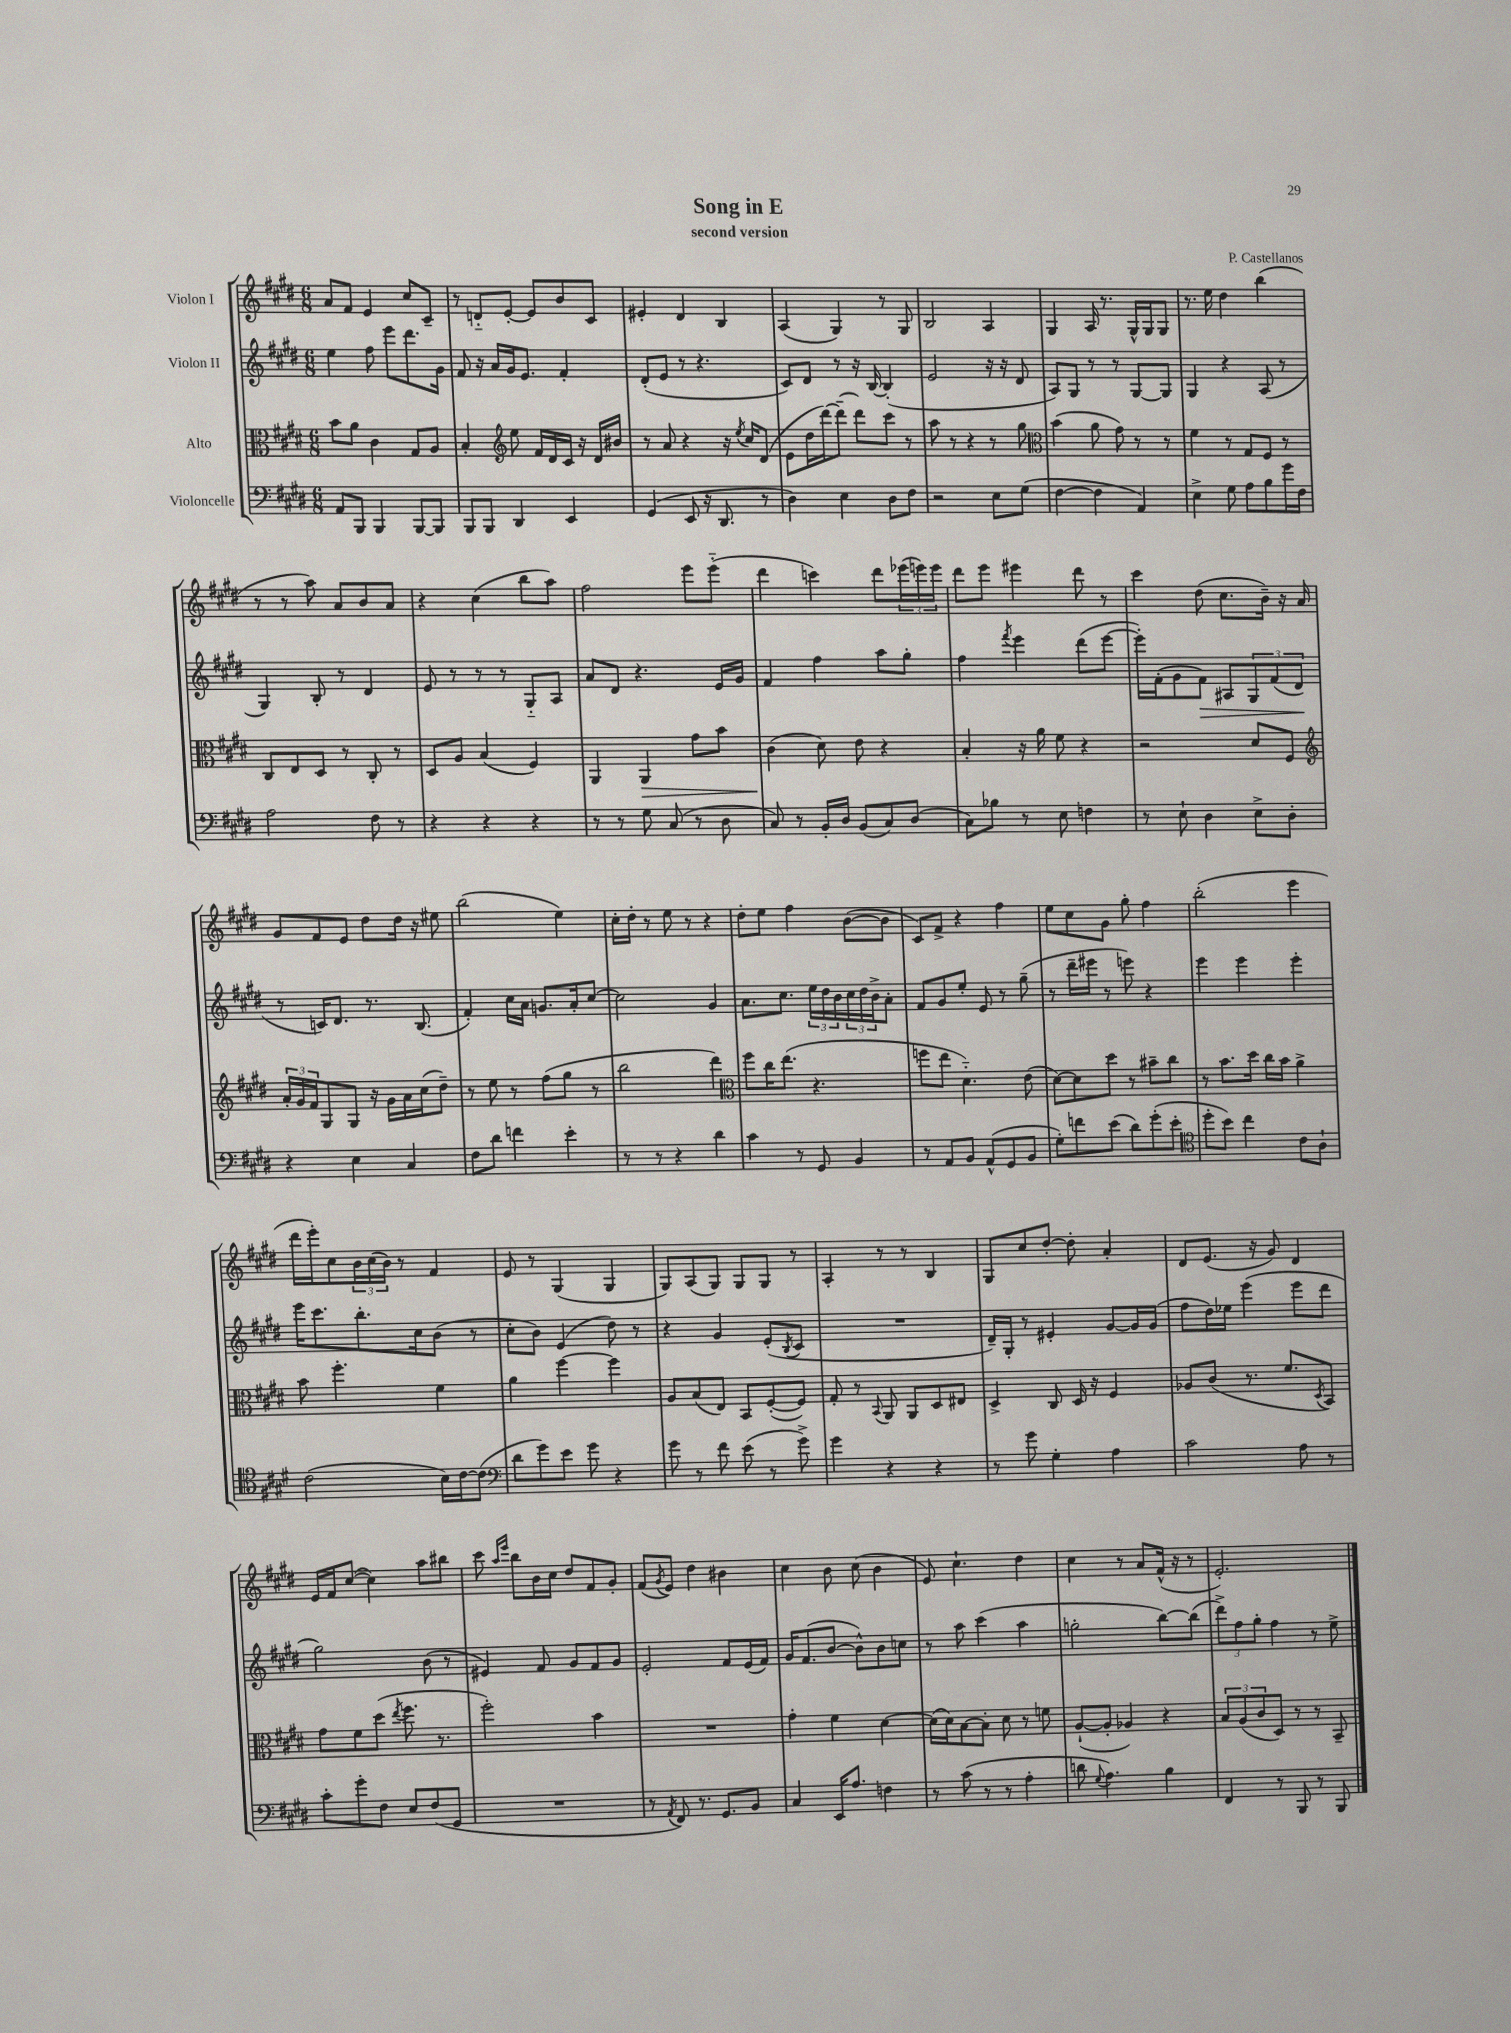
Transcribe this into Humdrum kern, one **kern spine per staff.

**kern	**kern	**kern	**kern
*staff4	*staff3	*staff2	*staff1
*clefF4	*clefC3	*clefG2	*clefG2
*k[f#c#g#d#]	*k[f#c#g#d#]	*k[f#c#g#d#]	*k[f#c#g#d#]
*M6/8	*M6/8	*M6/8	*M6/8
8AA	8b	4ee	8a
8BBB	8a	.	8f#
4BBB	4c#	8ff#	4e
.	.	8eee	.
[8BBB	8G#	8.ddd#	8cc#
8BBB]	8A	.	8c#~
.	.	16g#	.
=	=	=	=
8BBB	4B'	8f#	8r
8BBB	.	16r	8d'~
.	.	16a	.
*	*clefG2	*	*
4DD#	8ee	16g#	[8e'
.	.	8.e	.
.	16f#	.	8e]
.	16d#	.	.
4EE	16c#	4f#'	8b
.	16r	.	.
.	16d#	.	8c#
.	16b#	.	.
=	=	=	=
(4GG#	8r	(8d#'	4e#'
.	8a	8e	.
8EE	4r	8r	4d#
16r	.	4.r	.
8.DD#	.	.	.
.	16r	.	4B
.	8qee	.	.
.	16cc#	.	.
8r	(8d#	.	.
=	=	=	=
4D#)	8e	8c#)	(4A
.	16dd#	8d#	.
.	[16ddd#)	.	.
4E	(8ddd#~]	8r	4G#)
.	8ddd#)	16r	.
.	.	[16B	.
8D#	8ccc#	(4B']	8r
8F#	8r	.	8G#
=	=	=	=
2r	8aa	2e	2B
.	8r	.	.
.	4r	.	.
8E	8r	16r	4A
.	.	16r	.
(8G#	8gg#	8d#	.
=	=	=	=
*	*clefC3	*	*
[4F#	(4b	8A)	4G#
.	.	8G#	.
4F#]	8a	8r	16A
.	.	.	8.r
.	8g#)	8r	.
4AA)	8r	[8G#	16G#^^
.	.	.	16G#
.	8r	8G#]	8G#
=	=	=	=
4E^	4f#	4G#	8.r
.	.	.	16ee
8G#	8r	4r	4dd#
8A	8G#	.	.
8B	8F#	(8A	(4bb
16g#	8r	8r	.
16F#	.	.	.
=	=	=	=
2A	8C#	4G#)	8r
.	8E	.	8r
.	8D#	8B'	8aa)
.	8r	8r	8a
8F#	8C#'	4d#	8b
8r	8r	.	8a
=	=	=	=
4r	8D#	8e	4r
.	8A	8r	.
4r	(4B	8r	(4cc#
.	.	8r	.
4r	4F#)	8G#'~	8bb
.	.	8A	8aa)
=	=	=	=
8r	4AA	8a	2ff#
8r	.	8d#	.
8G#	4AA	4.r	.
(8C#	.	.	.
8r	8g#	.	8eee
8D#	8b	16e	(8eee'~
.	.	16g#	.
=	=	=	=
8C#)	(4c#	4f#	4ddd#
8r	.	.	.
16BB'	8d#)	4ff#	4ccc)
16D#	.	.	.
(8BB	8e	.	.
8C#)	4r	8aa	8ddd#
(8D#	.	8gg#'	(24eee-
.	.	.	24eee)
.	.	.	24eee
=	=	=	=
8C#)	4B'	4ff#	8ddd#
8B-	.	.	8eee
.	.	8qfff#	.
8r	16r	4eee	4eee#
.	16a	.	.
8E	8f#	.	.
4F	4r	(8ddd#	8ddd#
.	.	[8eee	8r
=	=	=	=
8r	2r	16eee'])	4ccc#
.	.	(16f#'	.
8E`	.	8g#	.
4D#	.	8f#)	(8dd#
.	.	8A#	8.cc#
8E^	8d#	12G#	.
.	.	.	16b~)
.	.	(12f#	.
8D#'	8F#	.	16r
.	.	12d#	.
.	.	.	16a
=	=	=	=
*	*clefG2	*	*
4r	24a'	8r	8g#
.	24g#	.	.
.	24f#	.	.
.	8G#	16c)	8f#
.	.	8.d#	.
4E	8G#	.	8e
.	16r	8.r	8dd#
.	16g#	.	.
4C#	16a	.	16dd#
.	(16cc#	(8.B	16r
.	8dd#~)	.	8ee#
=	=	=	=
8F#	8r	4f#')	(2bb
8d#	8ee	.	.
4f	8r	16cc#	.
.	.	16a	.
.	(8ff#	8.g	.
4e'	8gg#	.	4ee)
.	.	16a'	.
.	8r	[8cc#	.
=	=	=	=
8r	2bb	2cc#]	16cc#'
.	.	.	16dd#'
8r	.	.	8r
4r	.	.	8ee
.	.	.	8r
4d#	4ddd#)	4g#	4r
=	=	=	=
*	*clefC3	*	*
4c#	8ff#	8.a	8dd#'
.	16cc#	.	8ee
.	(8.ee	8.cc#	.
8r	.	.	4ff#
8GG#	4.r	24ee	.
.	.	24dd#	.
.	.	24b	.
4BB	.	24cc#	([8b
.	.	24dd#	.
.	.	24b^	.
.	.	8a'	8b]
=	=	=	=
8r	8ff	8f#	8c#)
8AA	8ee	8g#	8f#^
8BB	4.d#'~)	8ee'	4r
(8AA^^	.	8e	.
8GG#	.	8r	4ff#
8BB	(8e	(8gg#~	.
=	=	=	=
8G#')	[8d#)	8r	8ee
8f	8d#]	16ddd#~	8cc#
.	.	16eee#	.
(8e	8dd#	8r	8g#
8d#)	8r	8eee)	8gg#'
(8g#'	8b#~	4r	4ff#
8e'	8cc#	.	.
=	=	=	=
*clefC4	*	*	*
8dd#'	8r	4eee	(2bb'
8b)	8.b	.	.
4cc#	.	4eee	.
.	16dd#	.	.
.	16cc#	.	.
.	16b	.	.
8c#	4a^	4eee'	4eee
8A`	.	.	.
=	=	=	=
(2c#	8b	16eee	16ddd#
.	.	8.ccc#	16eee')
.	4.ff#'	.	8cc#
.	.	8.bb'	24b
.	.	.	(24cc#
.	.	.	24b)
.	.	.	8r
.	.	16cc#	.
16B)	4f#	(8b	4f#
[16c#	.	.	.
(8c#]	.	8r	.
=	=	=	=
*clefF4	*	*	*
8d#	4a	8cc#'	8e
8g#)	.	8b)	8r
8e	[4ff#	(4e	(4G#
8g#	.	.	.
4r	4ff#]	8dd#)	4G#
.	.	8r	.
=	=	=	=
8g#	8A	4r	8G#)
8r	(8B	.	(8A
8f#	8E)	4g#	8G#)
(8e	8BB	.	8G#
8r	([8F#'	(8e'	8G#
.	.	8qB	.
8g#^)	8F#])	8c#	8r
=	=	=	=
4g#	8G#'	2.r	4A'
.	8r	.	.
.	8qqBB	.	.
4r	8AA	.	8r
.	8AA	.	8r
4r	8D#	.	4B
.	8E#	.	.
=	=	=	=
8r	4D#^	16d#~)	8G#
.	.	16G#'	.
8g#	.	8r	8cc#
4G#'	8C#	4e#'	[8dd#'
.	16D#	.	8dd#']
.	16r	.	.
4A	4F#	[8g#	4a'
.	.	16g#]	.
.	.	(16g#	.
=	=	=	=
2c#	8A-	8ff#	8d#
.	(8c#	16dd#)	(8.e
.	.	16ee-	.
.	8.r	(4eee	.
.	.	.	16r
.	.	.	8g#)
.	8.f#	.	.
8A	.	8eee	4d#
.	8qD#	.	.
8r	8BB)	8ddd#	.
=	=	=	=
8c#'	8g#	2gg#)	16e
.	.	.	16f#
8g#'	8f#	.	([8cc#
8F#	(8dd#	.	4cc#])
.	8qee	.	.
8E	8.ff#	.	.
(8F#	.	(8b	8aa
.	8.r	.	.
8GG#	.	8r	8bb#
=	=	=	=
2.r	2ff#')	4e#)	8ccc#
.	.	.	16qqaa
.	.	.	16qqeee
.	.	.	8bb
.	.	8f#	16b
.	.	.	16cc#
.	.	8g#	8dd#
.	4b	8f#	8f#
.	.	8g#	8g#'
=	=	=	=
8r	2.r	2e'	(8f#
8qAA	.	.	8qg#
8FF#)	.	.	8e)
8.r	.	.	4dd#
8.GG#	.	.	.
.	.	8f#	4b#
8BB	.	(16e	.
.	.	16f#)	.
=	=	=	=
4C#	4g#'	16g#	4cc#
.	.	(8.f#	.
16EE	4f#	[8b	8b
8.A	.	.	.
.	.	8b^^])	(8cc#
4F	[4d#	8b	4b
.	.	8cc	.
=	=	=	=
8r	(16d#]	8r	8e)
.	16d#)	.	.
(8c#	[8B	8aa	4.cc#`
8r	8B']	(4ccc#	.
8r	8d#	.	.
4A'	8r	4aa	4dd#
.	8f	.	.
=	=	=	=
8d	([8A`	2gg'	4cc#
8qqG#	.	.	.
4.A)	8A']	.	.
.	4A-)	.	8r
.	.	.	8a
4B	4r	[8bb)	(16f#^^
.	.	.	16r
.	.	(8bb]	8r
=	=	=	=
4FF#	12B	12ddd#^)	2.e')
.	(12A	12ff#	.
.	12c#	12gg#'	.
8r	8D#)	4ff#	.
8BBB	8r	.	.
8r	8r	8r	.
8BBB	8BB~	8ee^	.
==	==	==	==
*-	*-	*-	*-
